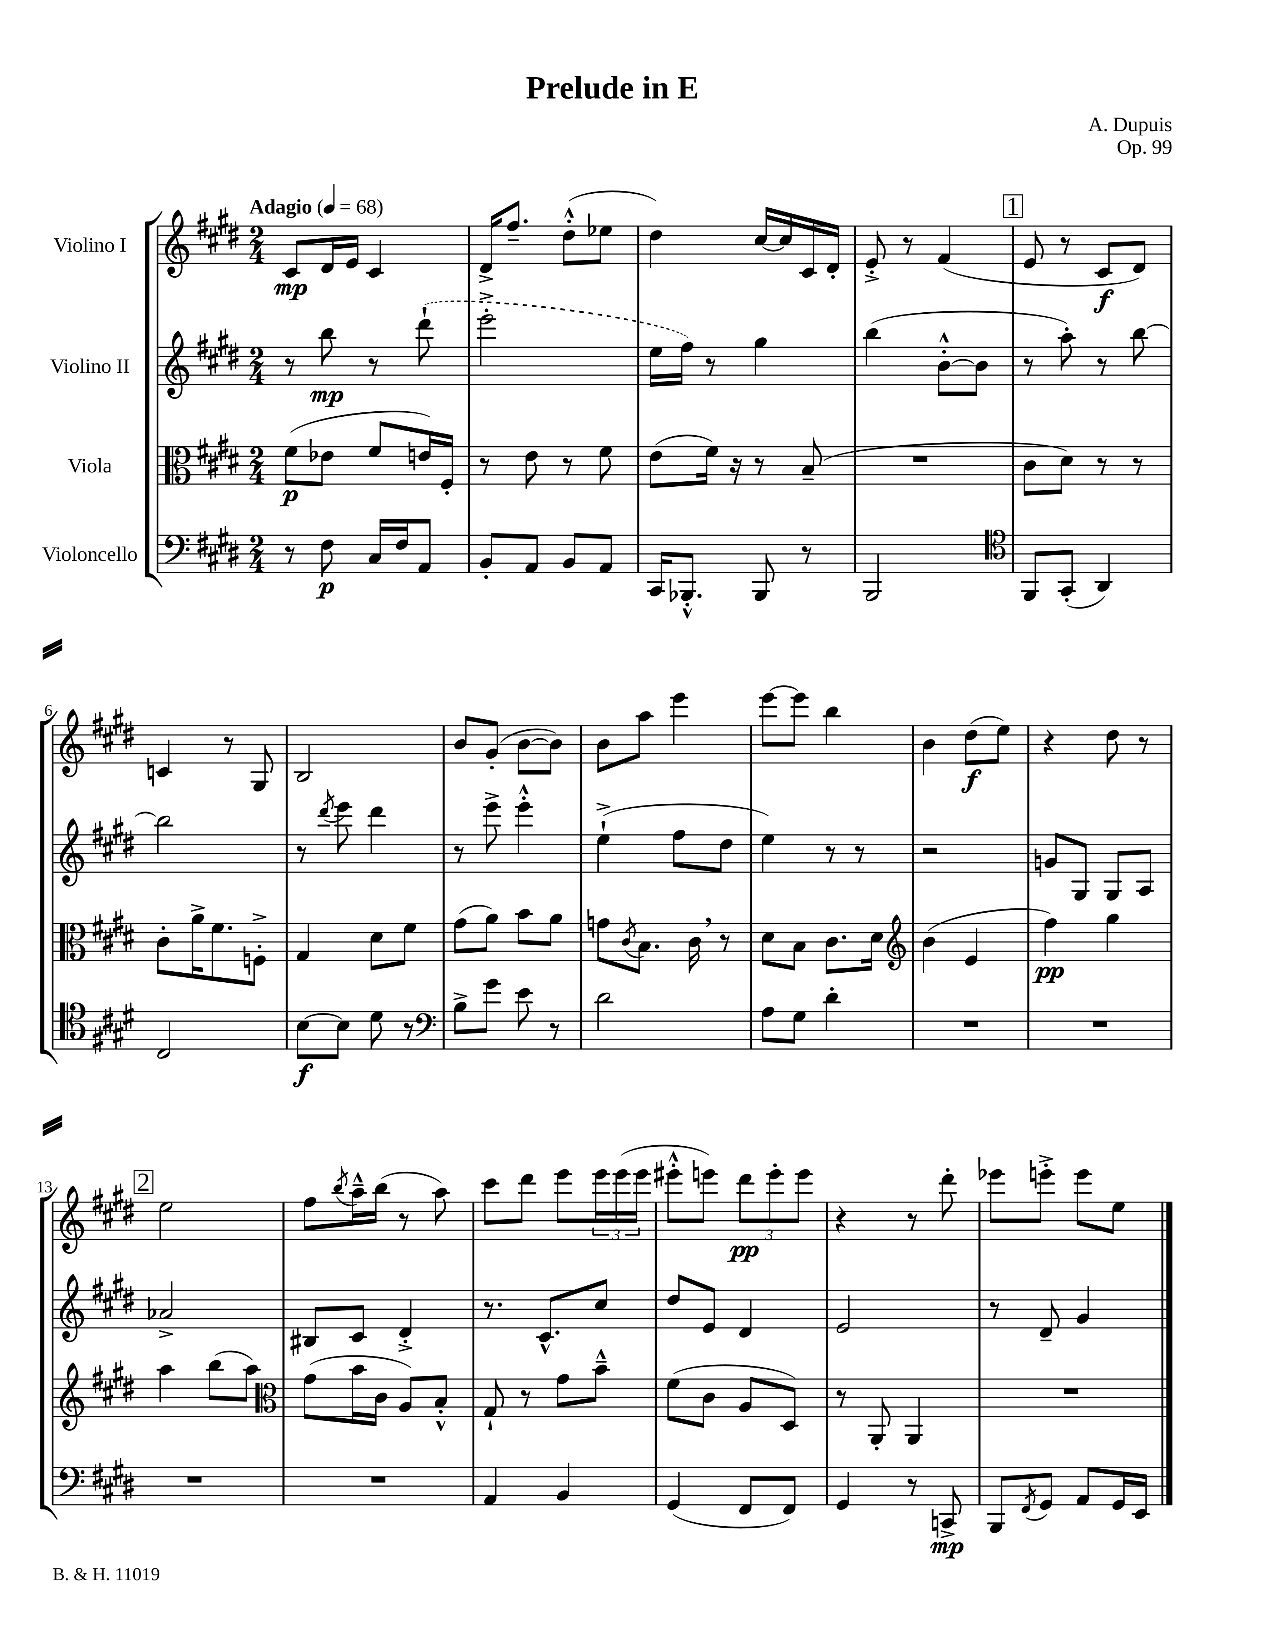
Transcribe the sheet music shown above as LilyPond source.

\header { title = "Prelude in E" composer = "A. Dupuis" opus = "Op. 99" }
<<
\new StaffGroup <<
\new Staff = "s0" \with { instrumentName = "Violino I" } {
    \clef treble \key e \major \numericTimeSignature \time 2/4 \tempo "Adagio" 4 = 68
    cis'8\mp dis'16 e'16 cis'4 |
    dis'16-> fis''8.-- dis''8-.-^( ees''8 |
    dis''4) cis''16~ cis''16 cis'16 dis'16-. |
    e'8-.-> r8 fis'4( |
    \mark \markup { \box "1" } e'8 r8 cis'8\f dis'8) |
    c'4 r8 gis8 |
    b2 |
    b'8 gis'8-.( b'8~ b'8) |
    b'8 a''8 e'''4 |
    e'''8~ e'''8 b''4 |
    b'4 dis''8\f( e''8) |
    r4 dis''8 r8 |
    \mark \markup { \box "2" } e''2 |
    fis''8 \acciaccatura { b''8 } a''16---^ b''16( r8 a''8) |
    cis'''8 dis'''8 e'''8 \tuplet 3/2 { e'''16 e'''16( e'''16 } |
    eis'''8-.-^ e'''8) \tuplet 3/2 { dis'''8\pp e'''8-. e'''8 } |
    r4 r8 dis'''8-. |
    ees'''8 e'''8-.-> e'''8 e''8 \bar "|." |
}
\new Staff = "s1" \with { instrumentName = "Violino II" } {
    \clef treble \key e \major \numericTimeSignature \time 2/4
    r8 b''8\mp r8 \once \slurDashed dis'''8-!( |
    e'''2-.-> |
    e''16 fis''16) r8 gis''4 |
    b''4( b'8~-.-^ b'8 |
    \mark \markup { \box "1" } r8 a''8-.) r8 b''8~ |
    b''2 |
    r8 \acciaccatura { dis'''8 } e'''8 dis'''4 |
    r8 e'''8-> e'''4-.-^ |
    e''4-!->( fis''8 dis''8 |
    e''4) r8 r8 |
    r2 |
    g'8 gis8 gis8 a8 |
    \mark \markup { \box "2" } aes'2-> |
    bis8 cis'8 dis'4-.-> |
    r8. cis'8.-^ cis''8 |
    dis''8 e'8 dis'4 |
    e'2 |
    r8 dis'8-- gis'4 \bar "|." |
}
\new Staff = "s2" \with { instrumentName = "Viola" } {
    \clef alto \key e \major \numericTimeSignature \time 2/4
    fis'8\p( ees'8 fis'8 e'16) fis16-. |
    r8 e'8 r8 fis'8 |
    e'8( fis'16) r16 r8 b8--( |
    R2 |
    \mark \markup { \box "1" } cis'8 dis'8) r8 r8 |
    cis'8-. a'16-> fis'8. f8-.-> |
    gis4 dis'8 fis'8 |
    gis'8( a'8) b'8 a'8 |
    g'8 \acciaccatura { cis'8 } b8. cis'16 \breathe r8 |
    dis'8 b8 cis'8. dis'16 |
    \clef treble b'4( e'4 |
    fis''4\pp) gis''4 |
    \mark \markup { \box "2" } a''4 b''8( a''8) |
    \clef alto gis'8( b'16 cis'16 a8) b8-.-^ |
    gis8-! r8 gis'8 b'8---^ |
    fis'8( cis'8 a8 dis8) |
    r8 a,8-. a,4 |
    R2 \bar "|." |
}
\new Staff = "s3" \with { instrumentName = "Violoncello" } {
    \clef bass \key e \major \numericTimeSignature \time 2/4
    r8 fis8\p cis16 fis16 a,8 |
    b,8-. a,8 b,8 a,8 |
    cis,16 bes,,8.-.-^ bes,,8 r8 |
    b,,2 |
    \mark \markup { \box "1" } \clef tenor fis,8 gis,8-.( a,4) |
    cis2 |
    b8~\f b8 dis'8 r8 |
    \clef bass b8-> gis'8 e'8 r8 |
    dis'2 |
    a8 gis8 dis'4-. |
    R2 |
    R2 |
    \mark \markup { \box "2" } R2 |
    R2 |
    a,4 b,4 |
    gis,4( fis,8 fis,8) |
    gis,4 r8 c,8->\mp |
    b,,8 \acciaccatura { fis,8 } gis,8 a,8 gis,16 e,16 \bar "|." |
}
>>
>>
